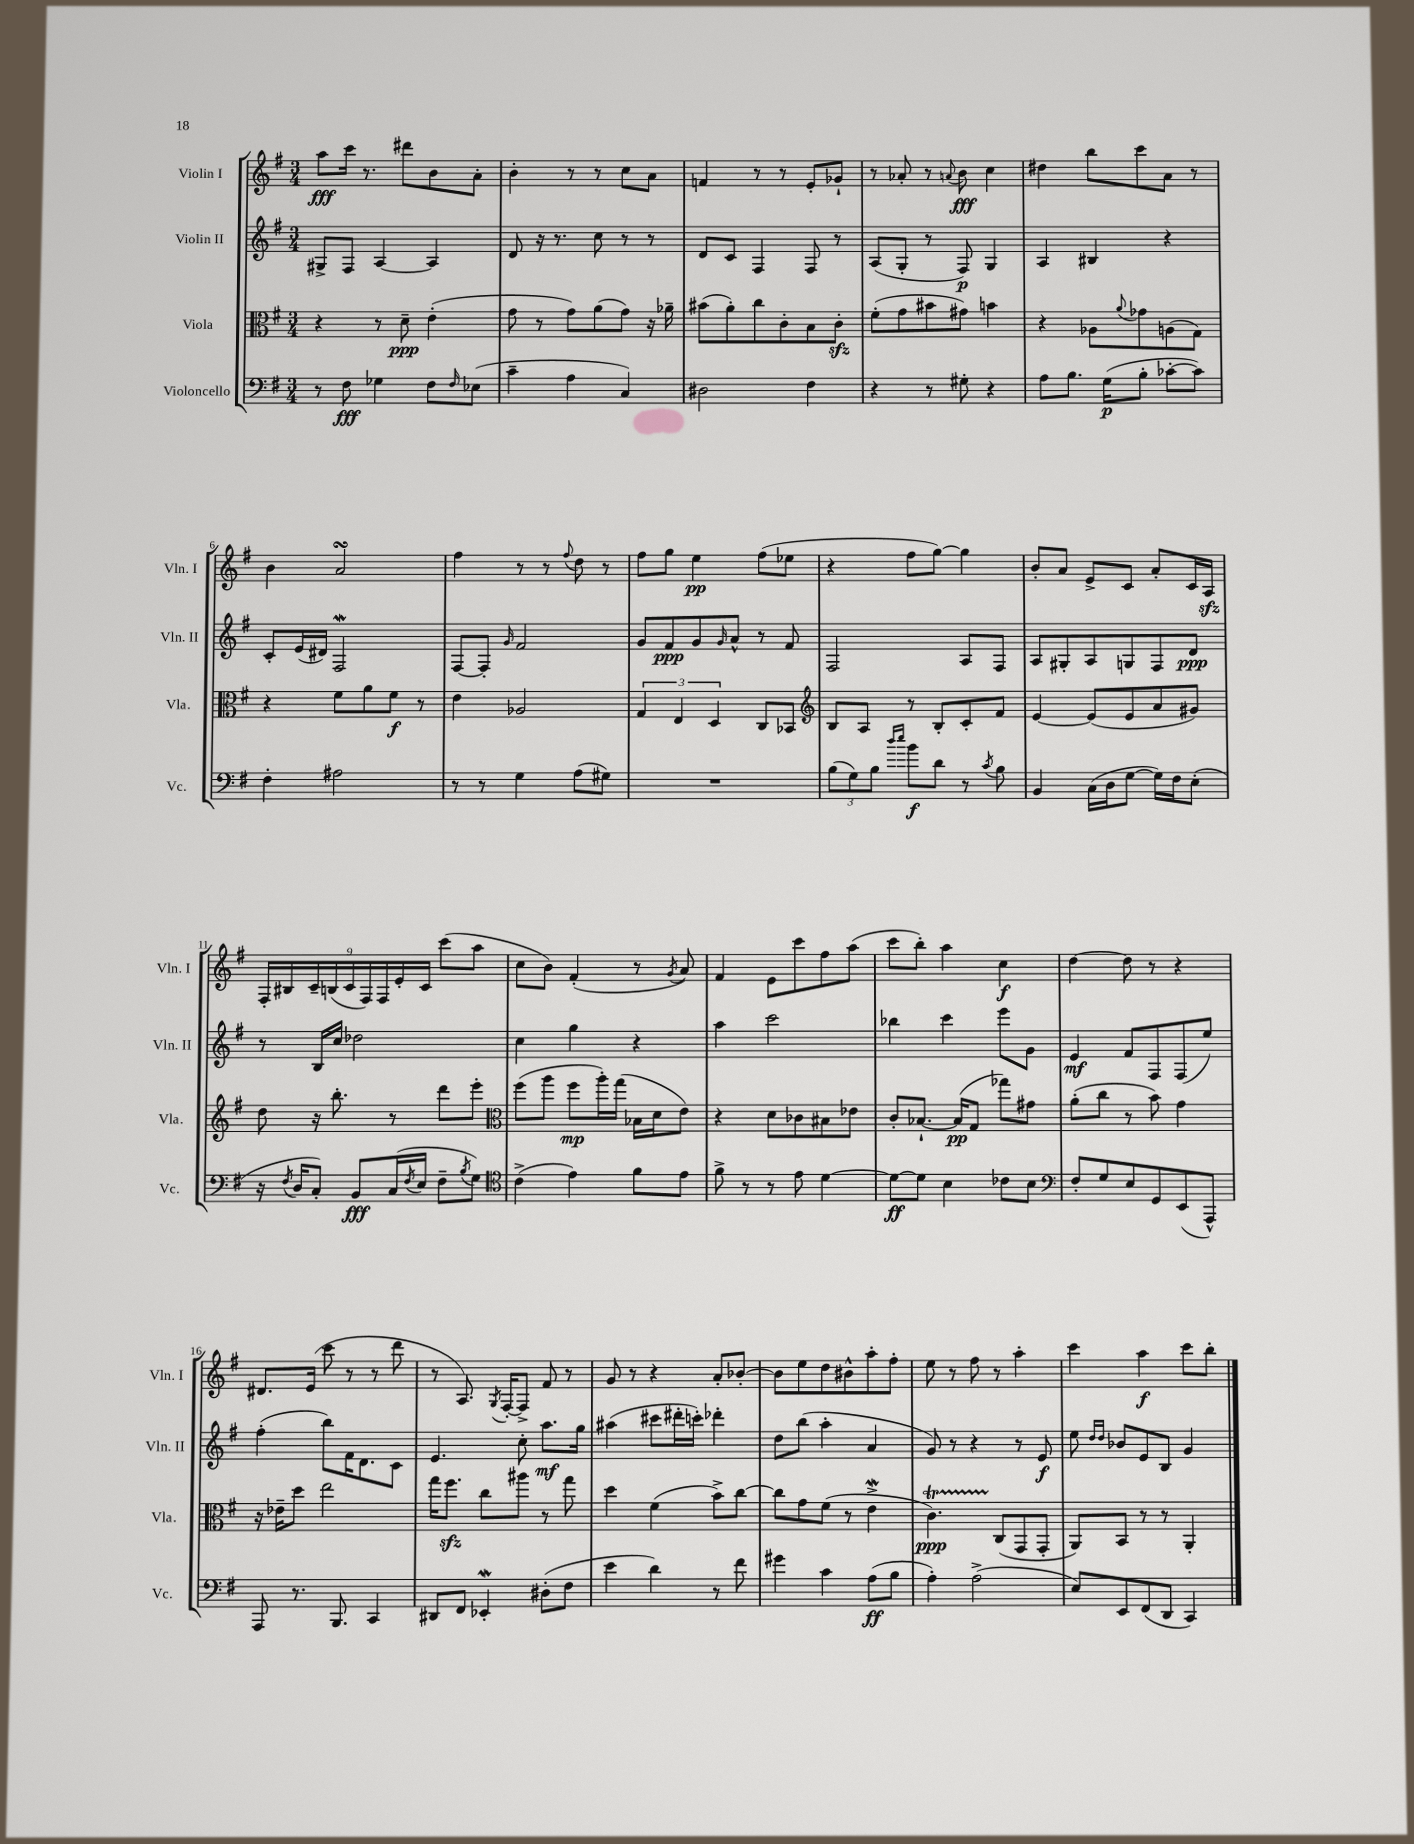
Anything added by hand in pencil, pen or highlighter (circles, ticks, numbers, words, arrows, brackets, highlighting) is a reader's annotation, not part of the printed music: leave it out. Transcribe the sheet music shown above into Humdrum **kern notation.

**kern	**dynam	**kern	**dynam	**kern	**dynam	**kern	**dynam
*part4	*part4	*part3	*part3	*part2	*part2	*part1	*part1
*staff4	*staff4	*staff3	*staff3	*staff2	*staff2	*staff1	*staff1
*I"Violoncello	*	*I"Viola	*	*I"Violin II	*	*I"Violin I	*
*I'Vc.	*	*I'Vla.	*	*I'Vln. II	*	*I'Vln. I	*
*clefF4	*	*clefC3	*	*clefG2	*	*clefG2	*
*k[f#]	*	*k[f#]	*	*k[f#]	*	*k[f#]	*
*M3/4	*	*M3/4	*	*M3/4	*	*M3/4	*
=1	=1	=1	=1	=1	=1	=1	=1
8r	.	4r	.	8G#X^/L	.	8aa\L	fff
8F#\	fff	.	.	8F#/J	.	16ccc\Jk	.
.	.	.	.	.	.	8.r	.
4G-X\	.	8r	.	[4A/	.	.	.
.	.	8d~\	ppp	.	.	8ddd#X\L	.
8F#\L	.	(4e'\	.	4A/]	.	8b\	.
16qqF#/	.	.	.	.	.	.	.
(8E-X\J	.	.	.	.	.	8a'\J	.
=2	=2	=2	=2	=2	=2	=2	=2
4c~\	.	8g\	.	8d/	.	4b'\	.
.	.	8r	.	16r	.	.	.
.	.	.	.	8.r	.	.	.
4A\	.	8g\L)	.	.	.	8r	.
.	.	(8a\	.	8cc\	.	8r	.
4C/)	.	8g\J)	.	8r	.	8cc\L	.
.	.	16r	.	8r	.	8a\J	.
.	.	16a-X~\	.	.	.	.	.
=3	=3	=3	=3	=3	=3	=3	=3
2D#X\	.	(8b#X\L	.	8d/L	.	4fn/	.
.	.	8a'\)	.	8c/J	.	.	.
.	.	8cc\	.	4F#/	.	8r	.
.	.	8c'\	.	.	.	8r	.
4F#\	.	8B\	.	8F#/	.	8e'/L	.
.	.	8czz'\J	.	8r	.	8g-X`/J	.
=4	=4	=4	=4	=4	=4	=4	=4
4r	.	(8f#'\L	.	(8A/L	.	8r	.
.	.	8g\	.	8G'/J	.	8a-X'/	.
8r	.	8b#X\	.	8r	.	8r	.
.	.	.	.	.	.	8qqan/	.
8G#X'\	.	8g#X\J)	.	8F#/)	p	8b\	fff
4r	.	4bn\	.	4G/	.	4cc\	.
=5	=5	=5	=5	=5	=5	=5	=5
8A\L	.	4r	.	4A/	.	4dd#X\	.
8.B\J	.	.	.	.	.	.	.
.	.	8A-X\L	.	4B#X/	.	8bb\L	.
(16G\KL	p	.	.	.	.	.	.
.	.	8qqa/	.	.	.	.	.
8B'\J	.	8g-X\	.	.	.	8ccc\	.
[8c-X'\L	.	(8An\	.	4r	.	8a\J	.
8c-\J])	.	8G\J)	.	.	.	8r	.
!!LO:LB:g=z
=6	=6	=6	=6	=6	=6	=6	=6
4F#'\	.	4r	.	8c'/L	.	4b\	.
.	.	.	.	(16e/L	.	.	.
.	.	.	.	16d#X/JJ)	.	.	.
2A#X\	.	8f#\L	.	2F#W/	.	2asSSS/	.
.	.	8a\	.	.	.	.	.
.	.	8f#\J	f	.	.	.	.
.	.	8r	.	.	.	.	.
=7	=7	=7	=7	=7	=7	=7	=7
8r	.	4e\	.	[8F#/L	.	4ff#\	.
8r	.	.	.	8F#'/J]	.	.	.
.	.	.	.	16qqg/	.	.	.
4G\	.	2A-X/	.	2f#/	.	8r	.
.	.	.	.	.	.	8r	.
.	.	.	.	.	.	8qqff#/	.
(8A\L	.	.	.	.	.	8dd\	.
8G#X\J)	.	.	.	.	.	8r	.
=8	=8	=8	=8	=8	=8	=8	=8
2.r	.	6G/	.	8g/L	.	8ff#\L	.
.	.	.	.	8f#/	ppp	8gg\J	.
.	.	6E/	.	.	.	.	.
.	.	.	.	8g/	.	4ee\	pp
.	.	6D/	.	.	.	.	.
.	.	.	.	16qqg/	.	.	.
.	.	.	.	8a^^/J	.	.	.
.	.	8C/L	.	8r	.	(8ff#\L	.
.	.	8BB-X/J	.	8f#/	.	8ee-X\J	.
=9	=9	=9	=9	=9	=9	=9	=9
*	*	*clefG2	*	*	*	*	*
(12B\L	.	8B/L	.	2F#/	.	4r	.
12G\)	.	.	.	.	.	.	.
.	.	8A/J	.	.	.	.	.
12B\J	.	.	.	.	.	.	.
16qqdd/LL	.	.	.	.	.	.	.
16qqee/JJ	.	.	.	.	.	.	.
8b\L	f	8r	.	.	.	8ff#\L	.
8d\J	.	8B'/L	.	.	.	[8gg\J)	.
8r	.	8c'/	.	8A/L	.	4gg\]	.
8qc/	.	.	.	.	.	.	.
8B\	.	8f#/J	.	8F#/J	.	.	.
=10	=10	=10	=10	=10	=10	=10	=10
4BB/	.	[4e/	.	8A/L	.	8b'/L	.
.	.	.	.	8G#X'/	.	8a/J	.
(16C\LL	.	(8e/L]	.	8A/	.	8e^/L	.
16D\J	.	.	.	.	.	.	.
[8G\J	.	8e/	.	8Gn/	.	8c/J	.
16G\LL])	.	8a/	.	8F#/	.	8a'/L	.
16F#\J	.	.	.	.	.	.	.
(8E'\J	.	8g#X/J)	.	8d/J	ppp	16c/L	.
.	.	.	.	.	.	16Azz/JJ	.
!!LO:LB:g=z
=11	=11	=11	=11	=11	=11	=11	=11
16r	.	8dd\	.	8r	.	18F#'/LL	.
.	.	.	.	.	.	18B#X/	.
8qF#/	.	.	.	.	.	.	.
16D/KL	.	.	.	.	.	.	.
.	.	.	.	.	.	18c~/	.
8C'/J)	.	16r	.	16B/LL	.	.	.
.	.	.	.	.	.	(18Bn/	.
.	.	8.bb'\	.	16cc/JJ	.	.	.
.	.	.	.	.	.	18c/	.
8BB/L	fff	.	.	2dd-X\	.	.	.
.	.	.	.	.	.	18F#/)	.
.	.	.	.	.	.	18F#/	.
(16C/L	.	8r	.	.	.	.	.
.	.	.	.	.	.	18e'/	.
8qF#/	.	.	.	.	.	.	.
16E/JJ	.	.	.	.	.	.	.
.	.	.	.	.	.	18c/JJ	.
8F#~\L	.	8ddd\L	.	.	.	(8ccc\L	.
8qB/	.	.	.	.	.	.	.
8G\J)	.	8eee'\J	.	.	.	8aa\J	.
=12	=12	=12	=12	=12	=12	=12	=12
*clefC4	*	*clefC3	*	*	*	*	*
(4c^\	.	(8ff#\L	.	4cc\	.	8cc\L	.
.	.	8aa\J	.	.	.	8b\J)	.
4e\)	.	8ff#\L	mp	4gg\	.	(4f#'/	.
.	.	16aa'\L)	.	.	.	.	.
.	.	(16gg\JJ	.	.	.	.	.
8f#\L	.	16B-X\LL	.	4r	.	8r	.
.	.	16d\J	.	.	.	.	.
.	.	.	.	.	.	8qg/	.
8e\J	.	8e\J)	.	.	.	8a/)	.
=13	=13	=13	=13	=13	=13	=13	=13
8f#^\	.	4r	.	4aa\	.	4f#/	.
8r	.	.	.	.	.	.	.
8r	.	8d\L	.	2ccc\	.	8e\L	.
8e\	.	8c-X\	.	.	.	8ccc\	.
[4d\	.	8B#X\	.	.	.	8ff#\	.
.	.	8e-X\J	.	.	.	(8aa\J	.
=14	=14	=14	=14	=14	=14	=14	=14
8d\L_	ff	8c'/L	.	4bb-X\	.	8ccc\L	.
8d\J]	.	[8.B-X`/J	.	.	.	8bb'\J)	.
4B\	.	.	.	4ccc\	.	4aa\	.
.	.	(16B-/KL]	pp	.	.	.	.
.	.	8G/J	.	.	.	.	.
8c-X\L	.	8gg-X\L)	.	8eee\L	.	4cc\	f
8B\J	.	8g#X\J	.	8g\J	.	.	.
=15	=15	=15	=15	=15	=15	=15	=15
*clefF4	*	*	*	*	*	*	*
8F#'/L	.	(8a'\L	.	4e/	mf	[4dd\	.
8G/	.	8cc\J	.	.	.	.	.
8E/	.	8r	.	8f#/L	.	8dd\]	.
8GG/	.	8b\)	.	8F#/	.	8r	.
(8EE/	.	4g\	.	(8F#/	.	4r	.
8AAA^^/J)	.	.	.	8ee/J)	.	.	.
!!LO:LB:g=z
=16	=16	=16	=16	=16	=16	=16	=16
8AAA/	.	16r	.	(4ff#'\	.	8.d#X/L	.
.	.	16e-X~\KL	.	.	.	.	.
8.r	.	8dd\J	.	.	.	.	.
.	.	.	.	.	.	(16e/Jk	.
.	.	2ee\	.	8bb\L)	.	8ccc\	.
8.BBB/	.	.	.	.	.	.	.
.	.	.	.	16f#\K	.	8r	.
.	.	.	.	8.d\	.	.	.
4CC/	.	.	.	.	.	8r	.
.	.	.	.	8c\J	.	8ddd\	.
=17	=17	=17	=17	=17	=17	=17	=17
8DD#X/L	.	16gg\KL	.	4.e/	.	8r	.
.	.	8.ff#zz\J	.	.	.	.	.
8FF#/J	.	.	.	.	.	8.A/)	.
4EE-Xw'/	.	8cc\L	.	.	.	.	.
.	.	.	.	.	.	8qG/	.
.	.	.	.	.	.	[16F#'/KL	.
.	.	8aa#X\J	.	8cc'\	.	8F#^/J]	.
(8D#X'\L	.	8r	.	8.aa\L	mf	8f#/	.
8F#\J	.	8gg\	.	.	.	8r	.
.	.	.	.	16gg\Jk	.	.	.
=18	=18	=18	=18	=18	=18	=18	=18
4e\	.	4dd\	.	(4aa#X\	.	8g/	.
.	.	.	.	.	.	8r	.
4d\)	.	(4f#\	.	8ccc#X\L	.	4r	.
.	.	.	.	16ddd#X'\L	.	.	.
.	.	.	.	16cccn'\JJ)	.	.	.
8r	.	8b^\L)	.	4ddd-X'\	.	8a'/L	.
8f#\	.	[8cc\J	.	.	.	[8b-X'/J	.
=19	=19	=19	=19	=19	=19	=19	=19
4g#X\	.	8cc\L]	.	8dd\L	.	8b-\L]	.
.	.	8g\	.	(8bb\J	.	8ee\	.
4c\	.	(8f#\J	.	4aa'\	.	8dd\	.
.	.	8r	.	.	.	8b#X^^\	.
(8A\L	ff	4eW^\	.	4a/	.	8aa'\	.
8B\J	.	.	.	.	.	8ff#'\J	.
=20	=20	=20	=20	=20	=20	=20	=20
4A'\)	.	4.cT\)	ppp	8g/)	.	8ee\	.
.	.	.	.	8r	.	8r	.
(2A^\	.	.	.	4r	.	8ff#\	.
.	.	(8C/L	.	.	.	8r	.
.	.	8GG/	.	8r	.	4aa'\	.
.	.	8GG'/J	.	8e/	f	.	.
=21	=21	=21	=21	=21	=21	=21	=21
8E/L)	.	8AA/L)	.	8ee\	.	4ccc\	.
.	.	.	.	16qqdd/LL	.	.	.
.	.	.	.	16qqdd/JJ	.	.	.
8EE/	.	8BB/J	.	8b-X/L	.	.	.
(8FF#/	.	8r	.	8e/	.	4aa\	f
8DD/J	.	8r	.	8B/J	.	.	.
4CC/)	.	4AA'/	.	4g/	.	8ccc\L	.
.	.	.	.	.	.	8bb'\J	.
==	==	==	==	==	==	==	==
*-	*-	*-	*-	*-	*-	*-	*-
